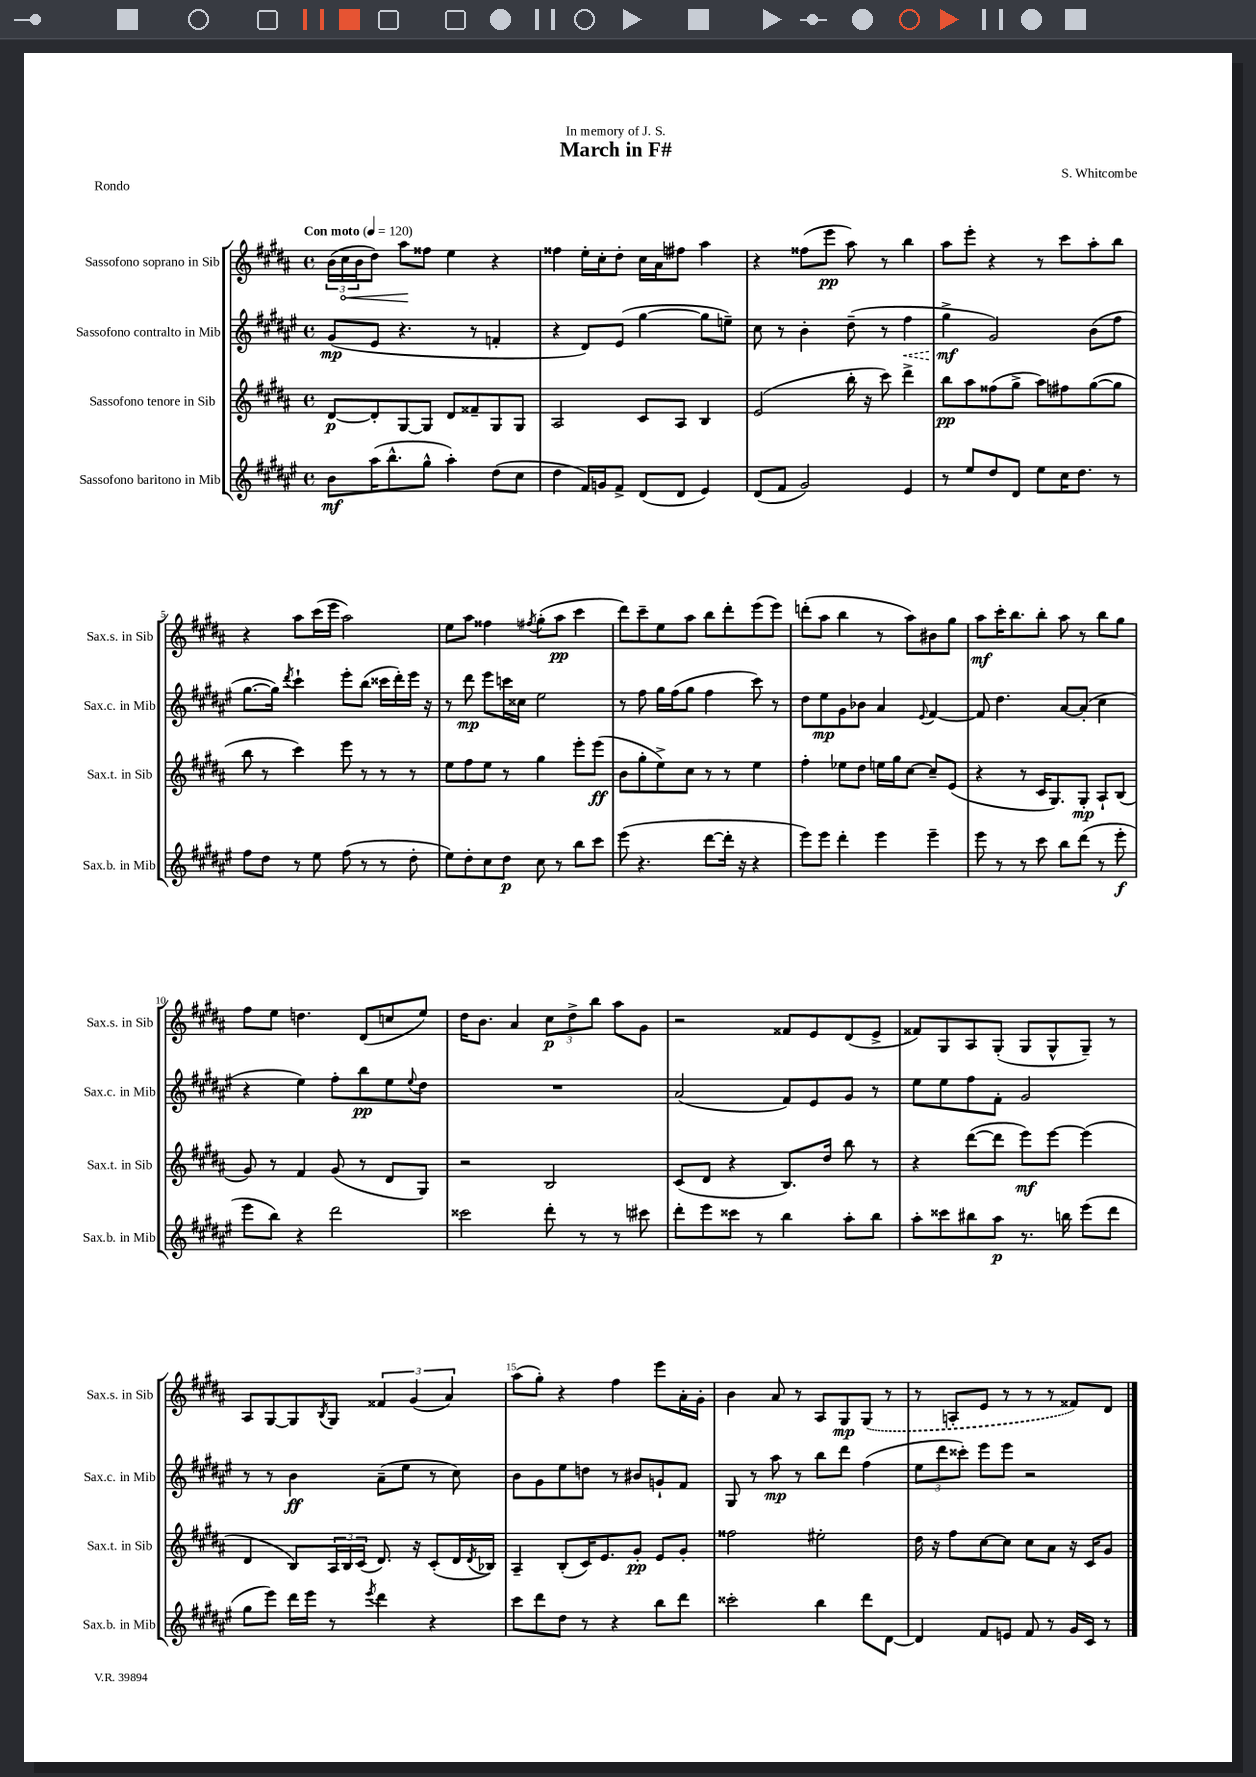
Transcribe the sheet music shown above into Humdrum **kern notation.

**kern	**kern	**kern	**kern
*staff4	*staff3	*staff2	*staff1
*clefG2	*clefG2	*clefG2	*clefG2
*k[f#c#g#d#a#e#]	*k[f#c#g#d#a#]	*k[f#c#g#d#a#e#]	*k[f#c#g#d#a#]
*M4/4	*M4/4	*M4/4	*M4/4
*met(c)	*met(c)	*met(c)	*met(c)
*MM120	*MM120	*MM120	*MM120
8b\L	[8d#/L	(8g#/L	(24b\LL
.	.	.	24cc#\
.	.	.	24b\J
(16aa#\K	8d#'/]	8e#/J	8dd#\J)
8.bb^^\	.	.	.
.	[8G#/	4.r	8aa#\L
8gg#^^\J	8G#/]J	.	8ff##\J
4aa#'\)	8d#/L	.	4ee\
.	8f##~/	8r	.
(8dd#\L	8G#/	4f'/	4r
8cc#\J	8G#/J	.	.
=	=	=	=
4dd#\	2A#/	4r	4ff##\
16f#/LL)	.	8d#/L)	16ee'\LL
16g/J	.	.	16cc#'\J
8f#^/J	.	(8e#/J	8dd#'\J
(8d#/L	8c#/L	[4gg#\	16cc#\LL
.	.	.	16a#\J
8d#/J	8A#/J	.	8ff#\J
4e#/)	4B/	8gg#\]L	4aa#\
.	.	8ee~\J)	.
=	=	=	=
(8d#/L	(2e/	8cc#\	4r
8f#/J	.	8r	.
2g#/)	.	4b'\	(8ff##\L
.	.	.	8eee\J
.	16bb'\	(8dd#~\	8aa#\)
.	16r	.	.
.	8ccc#\)	8r	8r
4e#/	4ddd#^\	4ff#\	4bb\
=	=	=	=
8r	8bb\L	4gg#^\	8aa#\L
8ee#/L	8aa#\	.	8eee'\J
8dd#/	(8ff##\	2g#/)	4r
8d#/J	8gg#^\J	.	.
8ee#\L	8aa#\L)	.	8r
16cc#\K	8ff#\	.	8ccc#\L
8.dd#\J	.	.	.
.	([8gg#\	(8b\L	8aa#'\
8r	8gg#\]J	8ff#\J	8bb\J
=	=	=	=
8ff#\L	8bb\	[8.gg#\L	4r
8dd#\J	8r	.	.
.	.	16gg#\]Jk)	.
.	.	8qddd#/	.
8r	4ccc#\)	4ccc#`\	8aa#\L
8ee#\	.	.	(16ccc#\L
.	.	.	16eee\JJ
(8ff#\	8eee\	8eee#'\L	2aa#\)
8r	8r	(8bb\J	.
8r	8r	16ccc##\LL	.
.	.	16ddd#'\)	.
8dd#'\	8r	16eee#\JJ	.
.	.	16r	.
=	=	=	=
8ee#\L)	8ee\L	8r	8ee\L
8dd#'\	8ff#\	8ddd#\	8aa#\J
8cc#\	8ee\J	8eee#\L	4ff##\
8dd#\J	8r	16ccc\L	.
.	.	16cc##\JJ	.
.	.	.	8qff#/
8cc#\	4gg#\	2ee#\	(8gg#'\L
8r	.	.	8aa#\J
8bb\L	8eee'\L	.	4ccc#\
8ccc#\J	(8eee\J	.	.
=	=	=	=
(8eee#\	8b\L	8r	8ddd#\L)
4.r	8gg#'\	8ff#\	8ccc#~\
.	8ee^\)	16gg#\LL	8ee\
.	.	(16ff#\J	.
.	8cc#\J	8gg#\J	8aa#\J
[8ddd#\L	8r	4ff#\	8bb\L
16ddd#'\]Jk	8r	.	8ddd#'\
16r	.	.	.
4r	4ee\	8ccc#\)	(8eee\
.	.	8r	8eee\J)
=	=	=	=
8eee#\L)	4ff#'\	8dd#\L	(8ddd'\L
8eee#\J	.	8ee#\	8aa#\J
4ddd#'\	8ee-\L	8g#\	4bb\
.	8dd#\J	8b-\J	.
4eee#\	16ee\LL	4a#/	8r
.	16gg#\J	.	.
.	[8cc#\J	.	8aa#\L)
.	.	8qqe#/	.
4eee#~\	8cc#~/]L	[4f#/	8b#\
.	(8e/J	.	8gg#\J
=	=	=	=
8eee#\	4r	8f#/]	8aa#\L
8r	.	4.dd#\	16ccc#'\K
.	.	.	8.bb\
8r	8r	.	.
8ccc#\	16c#/LK	.	8bb'\J
.	8.G#/)	.	.
8bb\L	.	[8a#/L	8aa#\
(8ddd#\J	8G#'/J	(8a#'/]J	8r
8r	8A#`/L	4cc#\	8bb\L
8eee#'\	(8B/J	.	8gg#\J
=	=	=	=
8eee#\L	8g#/)	4r	8ff#\L
8bb\J)	8r	.	8ee\J
4r	4f#/	4ee#\)	4.dd\
2ddd#\	(8g#/	8ff#'\L	.
.	8r	8bb\	(8d#/L
.	8d#/L	8ee#\	8cc/
.	.	8qqee#/	.
.	8G#/J)	8dd#\J	8ee/J)
=	=	=	=
2ccc##\	2r	1r	16dd#\LK
.	.	.	8.b\J
.	.	.	4a#/
8ddd#'\	2B/	.	12cc#\L
.	.	.	12dd#^\
8r	.	.	.
.	.	.	12bb\J
8r	.	.	8aa#\L
8ccc#\	.	.	8g#\J
=	=	=	=
8ddd#'\L	(8c#/L	(2a#/	2r
8eee#\	8d#/J	.	.
8ccc##\J	4r	.	.
8r	.	.	.
4bb\	8.B/L)	8f#/L)	8f##/L
.	.	8e#/	8e/
.	16dd#/Jk	.	.
8aa#'\L	8bb\	8g#/J	(8d#/
8bb\J	8r	8r	8e^/J
=	=	=	=
8aa#'\L	4r	8ee#\L	8f##/L)
8ccc##\	.	8ee#\	8G#/
8bb#\	([8ddd#\L	8ff#\	8A#/
8aa#\J	8ddd#\]J	8f#'\J	(8G#'/J
8.r	8eee\L)	2g#/	8G#/L
.	[8eee\J	.	8G#^^/
16bb\	.	.	.
(8eee#\L	(4eee\]	.	8G#~/J)
8ddd#\J	.	.	8r
=	=	=	=
8gg#\L	4d#/	8r	8A#/L
8eee#\J)	.	8r	[8G#/
16ddd#\LL	8B/L)	4b\	8G#/]
16eee#\JJ	.	.	.
.	.	.	8qB/
8r	24A#/L	.	8G#/J
.	24B/	.	.
.	(24c#/JJ	.	.
8qeee#/	.	.	.
4ddd#\	8.d#/)	(8a#~\L	6f##/
.	.	8ee#\J	.
.	.	.	(6g#/
.	16r	.	.
4r	(8c#'/L	8r	.
.	.	.	6a#/)
.	16d#/L	8cc#\)	.
.	8qd#/	.	.
.	16B-/JJ)	.	.
=	=	=	=
8ccc#\L	4A#~/	8b\L	(8aa#\L
8ddd#\	.	8g#\	8gg#'\J)
8dd#\J	(8B'/L	8ee#\	4r
8r	16c#/K)	8dd\J	.
.	8.e/	.	.
4r	.	8r	4ff#\
.	8g#'/J	8b#/L	.
8bb\L	8e/L	8g`/	8eee\L
8ddd#\J	8g#'/J	8f#/J	16a#'\L
.	.	.	16g#'\JJ
=	=	=	=
2ccc##'\	2ff##\	8G#/	4b\
.	.	8r	.
.	.	8aa#\	8a#/
.	.	8r	8r
4bb\	2ee#'\	8bb\L	8A#/L
.	.	8ddd#\J	8G#/
8ddd#\L	.	(4ff#\	(8G#/J
[8d#\J	.	.	8r
=	=	=	=
4d#/]	16dd#\	12ee#\L	8r
.	16r	.	.
.	.	12ddd#\	.
.	8ff#\L	.	8A'/L
.	.	12ccc##'\J)	.
8f#/L	[8cc#\	8eee#\L	8e/J
8e/J	8cc#\]J	8eee#\J	8r
8f#/	8cc#\L	2r	8r
8r	8a#\J	.	8r
16g#/LL	16r	.	8f##/L)
16c#/JJ	16c#/LK	.	.
8r	8g#/J	.	8d#/J
==	==	==	==
*-	*-	*-	*-
